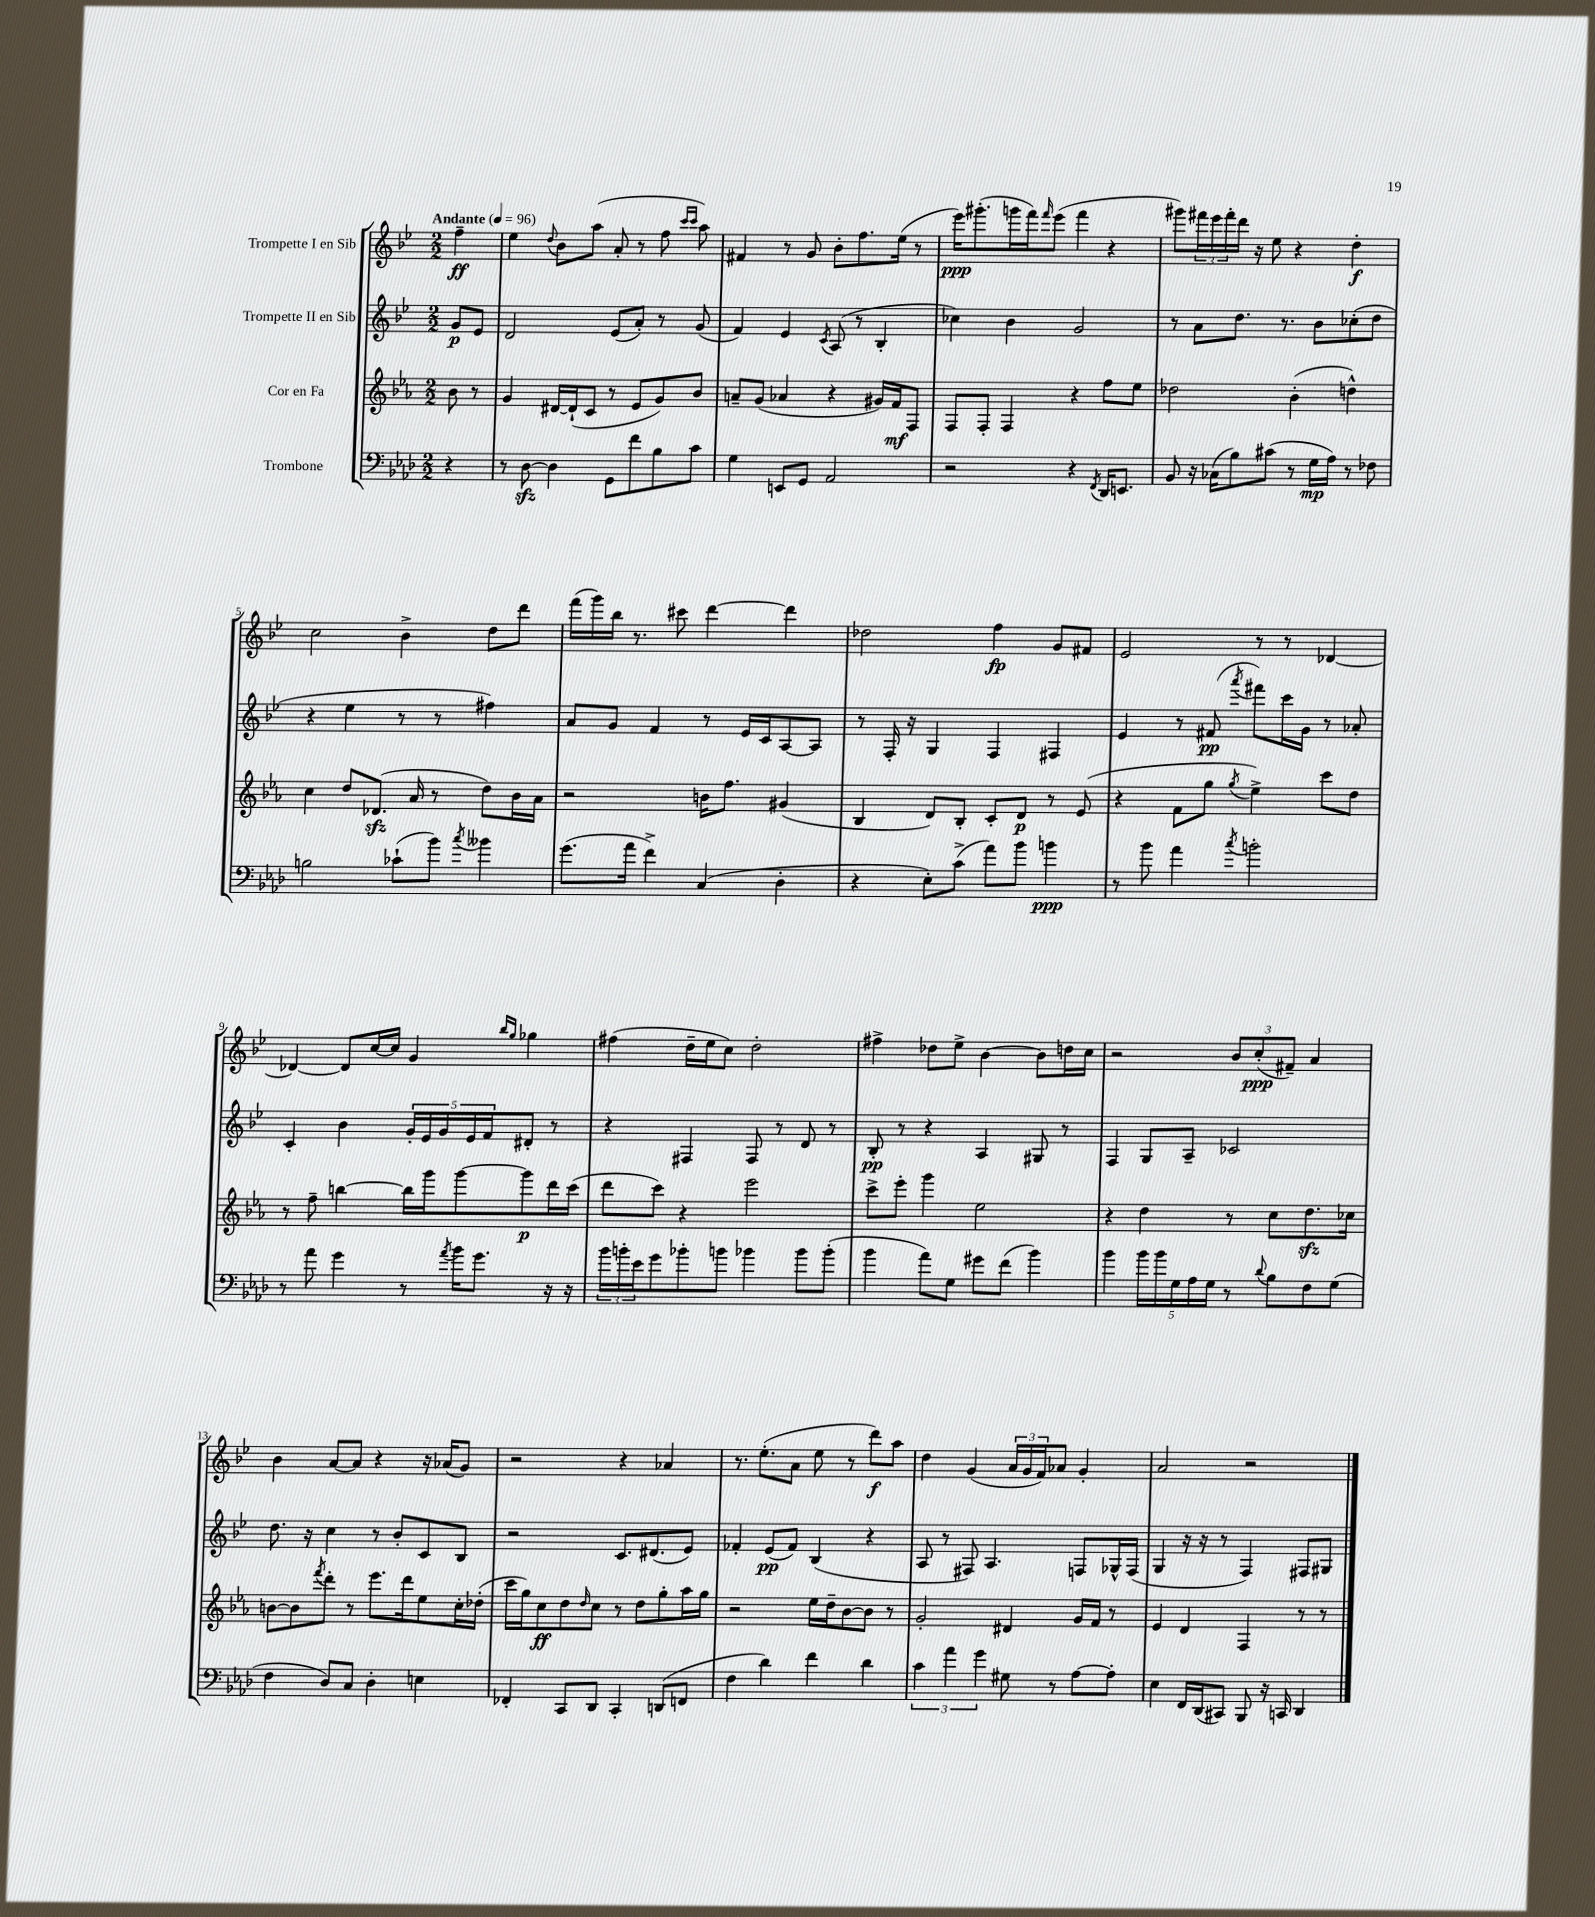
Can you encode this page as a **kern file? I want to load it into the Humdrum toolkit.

**kern	**dynam	**kern	**dynam	**kern	**dynam	**kern	**dynam
*part4	*part4	*part3	*part3	*part2	*part2	*part1	*part1
*staff4	*staff4	*staff3	*staff3	*staff2	*staff2	*staff1	*staff1
*I"Trombone	*	*I"Cor en Fa	*	*I"Trompette II en Sib	*	*I"Trompette I en Sib	*
*clefF4	*	*clefG2	*	*clefG2	*	*clefG2	*
*k[b-e-a-d-]	*	*k[b-e-a-]	*	*k[b-e-]	*	*k[b-e-]	*
*M2/2	*	*M2/2	*	*M2/2	*	*M2/2	*
*MM96	*	*MM96	*	*MM96	*	*MM96	*
=	=	=	=	=	=	=	=
!	!	!	!	!	!	!LO:TX:a:B:t=Andante	!
4r	.	8b-\	.	8g/L	p	4ff~\	ff
.	.	8r	.	8e-/J	.	.	.
=1	=1	=1	=1	=1	=1	=1	=1
8r	.	4g/	.	2d/	.	4ee-\	.
[8D-zz\	.	.	.	.	.	.	.
.	.	.	.	.	.	8qqdd/	.
4D-\]	.	[16d#X/LL	.	.	.	8b-\L	.
.	.	(16d#`/J]	.	.	.	.	.
.	.	8c/J	.	.	.	(8aa\J	.
8GG\L	.	8r	.	(8e-/L	.	8a'/	.
8f\	.	8e-/L	.	8a'/J)	.	8r	.
8B-\	.	8g/)	.	8r	.	8ff\	.
.	.	.	.	.	.	16qqccc/LL	.
.	.	.	.	.	.	16qqccc/JJ	.
8c\J	.	8b-/J	.	(8g/	.	8aa\)	.
=2	=2	=2	=2	=2	=2	=2	=2
4G\	.	8an~/L	.	4f/)	.	4f#X/	.
.	.	(8g/J	.	.	.	.	.
8EEn/L	.	4a-X/	.	4e-/	.	8r	.
8GG/J	.	.	.	.	.	8g/	.
.	.	.	.	8qc/	.	.	.
2AA-/	.	4r	.	(8A/	.	8b-'\L	.
.	.	.	.	8r	.	8.ff\	.
.	.	16g#X/LL)	.	4B-'/	.	.	.
.	.	16f/J	mf	.	.	(16ee-\Jk	.
.	.	8F/J	.	.	.	8r	.
=3	=3	=3	=3	=3	=3	=3	=3
2r	.	8F/L	.	4cc-X\)	.	16eee-\KL)	ppp
.	.	.	.	.	.	(8.ggg#X'\	.
.	.	8F'/J	.	.	.	.	.
.	.	4F/	.	4b-\	.	16gggn\L	.
.	.	.	.	.	.	16fff\J)	.
.	.	.	.	.	.	16qqfff/	.
.	.	.	.	.	.	(8eee-\J	.
4r	.	4r	.	2g/	.	4fff\	.
8qFF/	.	.	.	.	.	.	.
16DD-/KL	.	8ff\L	.	.	.	4r	.
8.EEn/J	.	.	.	.	.	.	.
.	.	8ee-\J	.	.	.	.	.
=4	=4	=4	=4	=4	=4	=4	=4
8BB-/	.	2dd-X\	.	8r	.	8ggg#X\L)	.
16r	.	.	.	8a\L	.	24fff#X\L	.
.	.	.	.	.	.	24eee-\	.
(16C-X\KL	.	.	.	.	.	.	.
.	.	.	.	.	.	24fff#'\	.
8B-\)	.	.	.	8.dd\J	.	16ddd\JJ	.
.	.	.	.	.	.	16r	.
(8c#X\J	.	.	.	.	.	8ee-\	.
.	.	.	.	8.r	.	.	.
8r	.	(4b-'\	.	.	.	4r	.
16G\LL	mp	.	.	8b-\L	.	.	.
16A-\JJ)	.	.	.	.	.	.	.
8r	.	4ddn^^\)	.	(8cc-X'\	.	4dd'\	f
8F-X\	.	.	.	8dd\J	.	.	.
!!LO:LB:g=z
=5	=5	=5	=5	=5	=5	=5	=5
2Bn\	.	4cc\	.	4r	.	2cc\	.
.	.	8dd/L	.	4ee-\	.	.	.
.	.	(8.d-Xzz/J	.	.	.	.	.
(8c-X`\L	.	.	.	8r	.	4b-^\	.
.	.	16a-/	.	.	.	.	.
8b-\J)	.	8r	.	8r	.	.	.
8qcc/	.	.	.	.	.	.	.
4b--X\	.	8dd\L)	.	4ff#X\)	.	8dd\L	.
.	.	16b-\L	.	.	.	8ddd\J	.
.	.	16a-\JJ	.	.	.	.	.
=6	=6	=6	=6	=6	=6	=6	=6
(8.g\L	.	2r	.	8a/L	.	(16fff\LL	.
.	.	.	.	.	.	16ggg\)	.
.	.	.	.	8g/J	.	16bb-\JJ	.
16a-\Jk	.	.	.	.	.	8.r	.
4f^\)	.	.	.	4f/	.	.	.
.	.	.	.	.	.	8ccc#X\	.
(4C/	.	16bn\KL	.	8r	.	[4ddd\	.
.	.	8.ff\J	.	.	.	.	.
.	.	.	.	16e-/LL	.	.	.
.	.	.	.	16c/J	.	.	.
4D-'\	.	(4g#X/	.	[8A/	.	4ddd\]	.
.	.	.	.	8A/J]	.	.	.
=7	=7	=7	=7	=7	=7	=7	=7
4r	.	4B-/	.	8r	.	2dd-X\	.
.	.	.	.	16F'/	.	.	.
.	.	.	.	16r	.	.	.
8E-'\L)	.	8d/L)	.	4G/	.	.	.
(8c^\J	.	8B-'/J	.	.	.	.	.
8a-\L)	.	8c'/L	.	4F/	.	4ff\	fp
8b-\J	.	8d/J	p	.	.	.	.
4bn\	ppp	8r	.	4F#X/	.	8g/L	.
.	.	(8e-/	.	.	.	8f#X/J	.
=8	=8	=8	=8	=8	=8	=8	=8
8r	.	4r	.	4e-/	.	2e-/	.
8b-\	.	.	.	.	.	.	.
4a-\	.	8f\L	.	8r	.	.	.
.	.	8gg\J	.	(8f#X/	pp	.	.
8qcc/	.	8qgg/	.	8qaaa/	.	.	.
2bn'\	.	4ee-^\)	.	8fff#X\L)	.	8r	.
.	.	.	.	16ccc\L	.	8r	.
.	.	.	.	16g\JJ	.	.	.
.	.	8ccc\L	.	8r	.	[4d-X/	.
.	.	8dd\J	.	8a-X'/	.	.	.
!!LO:LB:g=z
=9	=9	=9	=9	=9	=9	=9	=9
8r	.	8r	.	4c'/	.	4d-X/_	.
8a-\	.	8ff~\	.	.	.	.	.
4g\	.	[4bbn\	.	4b-\	.	8d-/L]	.
.	.	.	.	.	.	[16cc/L	.
.	.	.	.	.	.	16cc/JJ]	.
8r	.	16bb\LL]	.	20g'/LL	.	4g/	.
.	.	.	.	20e-/	.	.	.
.	.	16ggg\J	.	.	.	.	.
.	.	.	.	20g/	.	.	.
8qa-/	.	.	.	.	.	.	.
16b-\KL	.	[8ggg\	.	.	.	.	.
.	.	.	.	20e-/	.	.	.
8.g\J	.	.	.	.	.	.	.
.	.	.	.	20f/J	.	.	.
.	.	.	.	.	.	16qqbb-/LL	.
.	.	.	.	.	.	16qqgg/JJ	.
.	.	8ggg\]	p	8d#X'/J	.	4gg-X\	.
16r	.	16ddd\L	.	8r	.	.	.
16r	.	(16ccc\JJ	.	.	.	.	.
=10	=10	=10	=10	=10	=10	=10	=10
24b-\LL	.	8ddd\L	.	4r	.	(4ff#X\	.
24bn'\	.	.	.	.	.	.	.
24e-\J	.	.	.	.	.	.	.
8g\	.	8ccc\J)	.	.	.	.	.
8b-X'\	.	4r	.	4F#X/	.	16dd~\LL	.
.	.	.	.	.	.	16ee-\J	.
8bn\J	.	.	.	.	.	8cc\J)	.
4b-X\	.	2eee-\	.	8F#/	.	2dd'\	.
.	.	.	.	8r	.	.	.
8b-\L	.	.	.	8d/	.	.	.
(8b-'\J	.	.	.	8r	.	.	.
=11	=11	=11	=11	=11	=11	=11	=11
4b-\	.	8ccc^\L	.	8B-'/	pp	4ff#X^\	.
.	.	8eee-'\J	.	8r	.	.	.
8a-\L)	.	4ggg\	.	4r	.	8dd-X\L	.
8G\J	.	.	.	.	.	8ee-^\J	.
8g#X\L	.	2ee-\	.	4A/	.	[4b-\	.
(8f\J	.	.	.	.	.	.	.
4b-\)	.	.	.	8G#X/	.	8b-\L]	.
.	.	.	.	8r	.	16ddn\L	.
.	.	.	.	.	.	16cc\JJ	.
=12	=12	=12	=12	=12	=12	=12	=12
4b-\	.	4r	.	4F/	.	2r	.
20b-\LL	.	4dd\	.	8G/L	.	.	.
20b-\	.	.	.	.	.	.	.
20G\	.	.	.	.	.	.	.
.	.	.	.	8A~/J	.	.	.
20A-\	.	.	.	.	.	.	.
20G\JJ	.	.	.	.	.	.	.
8r	.	8r	.	2c-X/	.	12b-/L	.
.	.	.	.	.	.	(12cc'/	ppp
8qqd-/	.	.	.	.	.	.	.
8B-\L	.	8cc\L	.	.	.	.	.
.	.	.	.	.	.	12f#X~/J)	.
8F\	.	8.ddzz\	.	.	.	4a/	.
(8G\J	.	.	.	.	.	.	.
.	.	16cc-X\Jk	.	.	.	.	.
!!LO:LB:g=z
=13	=13	=13	=13	=13	=13	=13	=13
4F\	.	[8bn\L	.	8.dd\	.	4b-\	.
.	.	8b\]	.	.	.	.	.
.	.	.	.	16r	.	.	.
.	.	8qfff/	.	.	.	.	.
8D-/L)	.	8ddd'\J	.	4cc\	.	[8a/L	.
8C/J	.	8r	.	.	.	8a/J]	.
4D-'\	.	8.eee-\L	.	8r	.	4r	.
.	.	.	.	8b-'/L	.	.	.
.	.	16ddd\k	.	.	.	.	.
4En\	.	8ee-\	.	8c/	.	16r	.
.	.	.	.	.	.	(16a-X/KL	.
.	.	16cc'\L	.	8B-/J	.	8g/J)	.
.	.	(16dd-X'\JJ	.	.	.	.	.
=14	=14	=14	=14	=14	=14	=14	=14
4FF-X'/	.	16ccc\LL	.	2r	.	2r	.
.	.	16gg\J)	.	.	.	.	.
.	.	8cc\	ff	.	.	.	.
8CC/L	.	8dd\	.	.	.	.	.
.	.	16qqdd/	.	.	.	.	.
8DD-/J	.	8cc\J	.	.	.	.	.
4CC'/	.	8r	.	8.c/L	.	4r	.
.	.	8dd\L	.	.	.	.	.
.	.	.	.	(8.d#X/	.	.	.
(8DDn/L	.	8gg'\	.	.	.	4a-X/	.
8FFn/J	.	16aa-\L	.	8e-/J)	.	.	.
.	.	16gg\JJ	.	.	.	.	.
=15	=15	=15	=15	=15	=15	=15	=15
4F\	.	2r	.	4f-X'/	.	8.r	.
.	.	.	.	.	.	(8.ee-'\L	.
4d-\)	.	.	.	(8e-/L	pp	.	.
.	.	.	.	8f-/J)	.	8a\J	.
4f\	.	16ee-\LL	.	(4B-/	.	8ee-\	.
.	.	16dd~\J	.	.	.	.	.
.	.	[8b-\	.	.	.	8r	.
4d-\	.	8b-\J]	.	4r	.	8ddd\L)	f
.	.	8r	.	.	.	8aa\J	.
=16	=16	=16	=16	=16	=16	=16	=16
6c\	.	2g'/	.	8A/	.	4dd\	.
.	.	.	.	8r	.	.	.
6a-\	.	.	.	.	.	.	.
.	.	.	.	8F#X/)	.	(4g/	.
6g\	.	.	.	.	.	.	.
.	.	.	.	4.A/	.	.	.
8G#X\	.	4d#X/	.	.	.	24a/LL	.
.	.	.	.	.	.	24g/	.
.	.	.	.	.	.	24f/J)	.
8r	.	.	.	.	.	8a-X/J	.
[8A-\L	.	16g/LL	.	8Fn/L	.	4g'/	.
.	.	16f/JJ	.	.	.	.	.
8A-'\J]	.	8r	.	16G-X^^/L	.	.	.
.	.	.	.	(16F/JJ	.	.	.
=17	=17	=17	=17	=17	=17	=17	=17
4E-\	.	4e-/	.	4G/	.	2a/	.
16FF/LL	.	4d/	.	16r	.	.	.
(16DD-/J	.	.	.	16r	.	.	.
8CC#X/J)	.	.	.	8r	.	.	.
8BBB-/	.	4F/	.	4F/)	.	2r	.
16r	.	.	.	.	.	.	.
16CCn/	.	.	.	.	.	.	.
4DD-/	.	8r	.	8F#X/L	.	.	.
.	.	8r	.	8G#X/J	.	.	.
==	==	==	==	==	==	==	==
*-	*-	*-	*-	*-	*-	*-	*-
